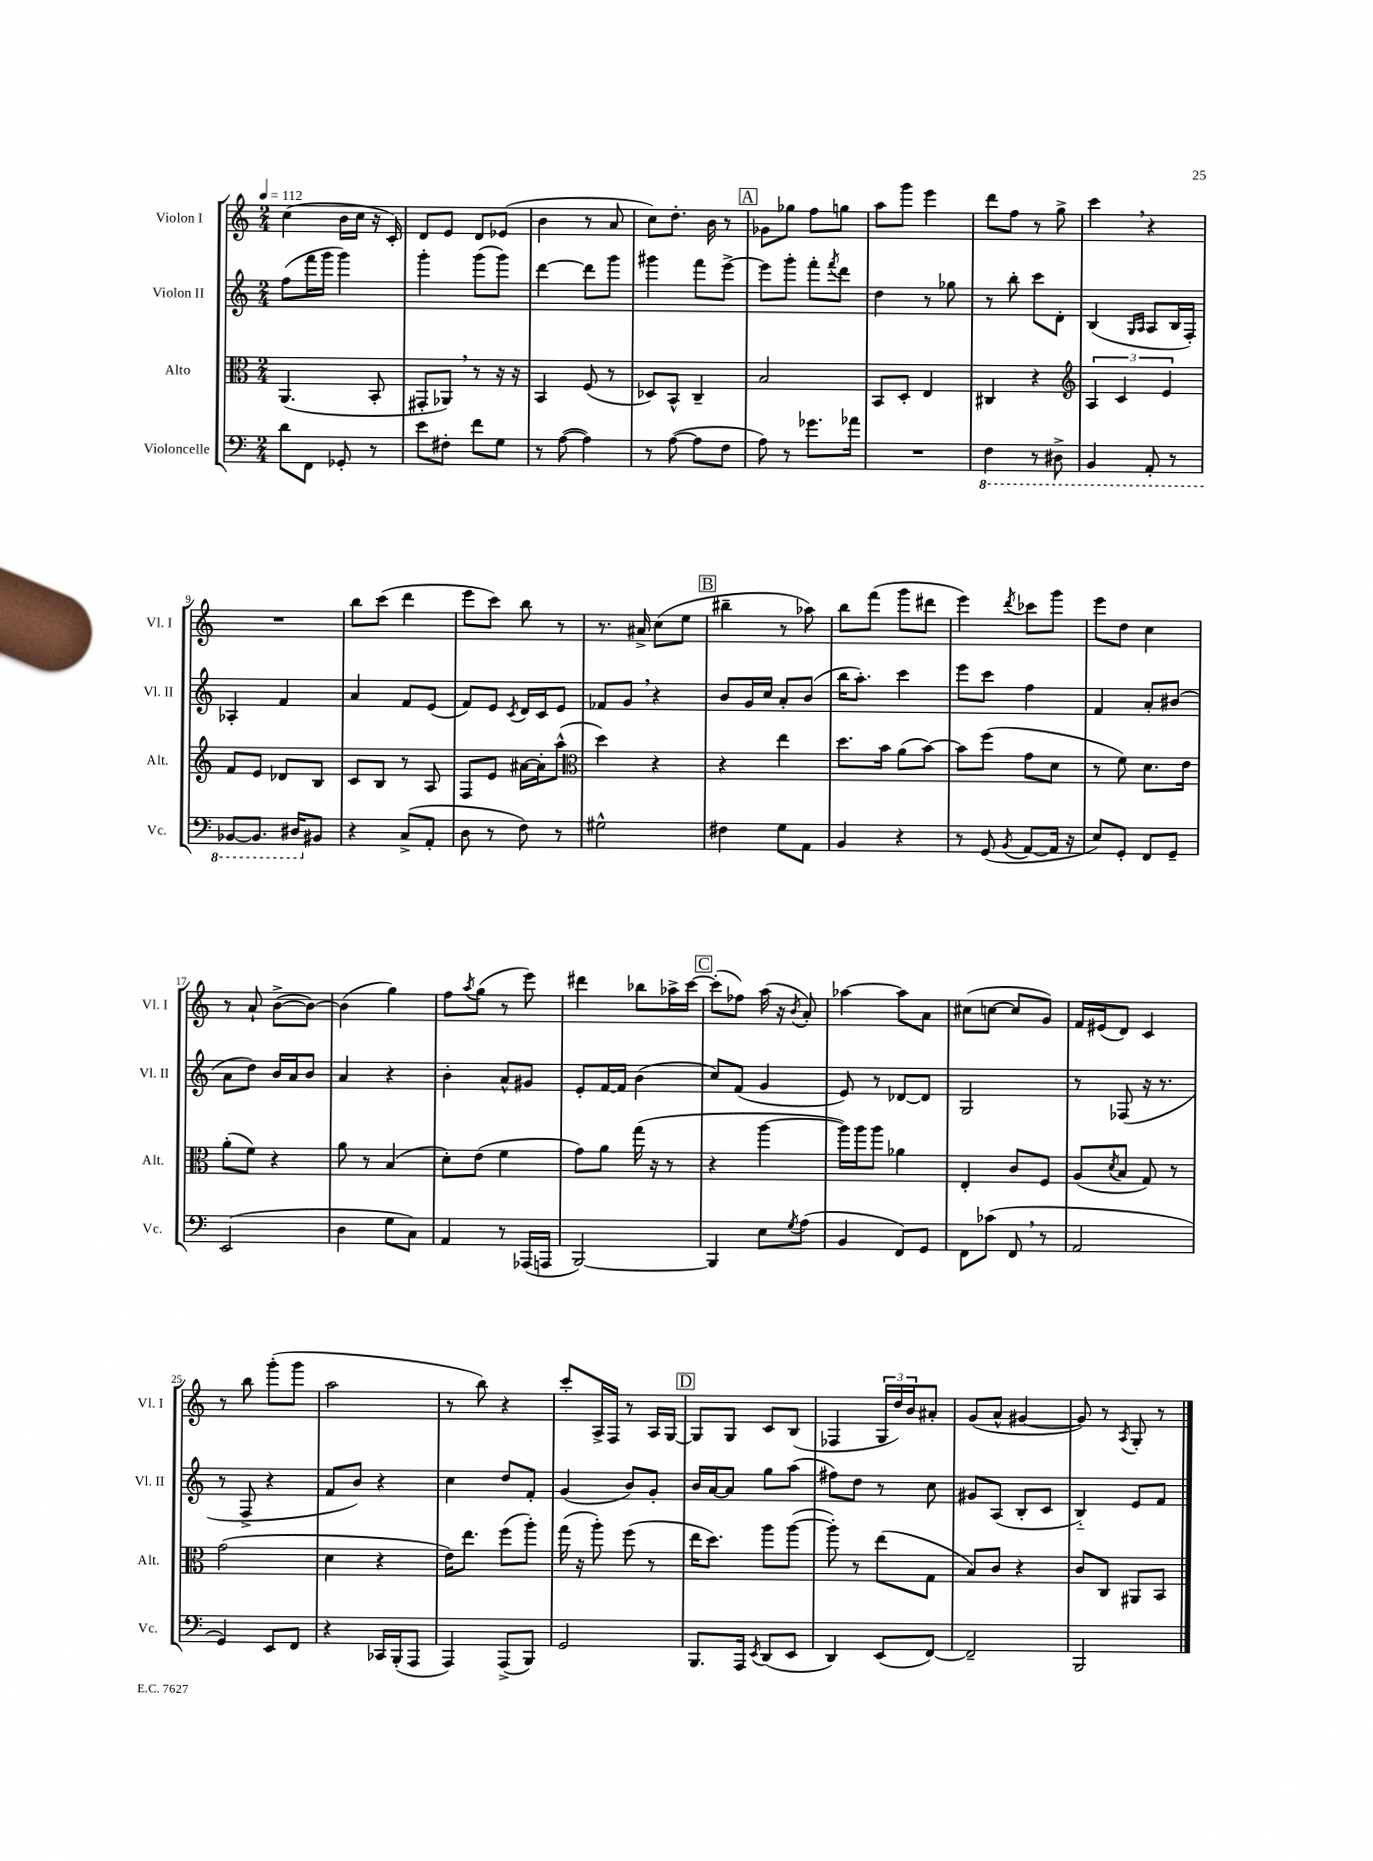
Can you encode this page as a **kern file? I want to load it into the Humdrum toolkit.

**kern	**kern	**kern	**kern
*staff4	*staff3	*staff2	*staff1
*clefF4	*clefC3	*clefG2	*clefG2
*k[]	*k[]	*k[]	*k[]
*M2/4	*M2/4	*M2/4	*M2/4
*MM112	*MM112	*MM112	*MM112
8d	(4.AA	(8ff	(4cc
8FF	.	16fff	.
.	.	16ggg	.
8GG-'	.	4ggg)	16b
.	.	.	16cc
8r	8BB'	.	16r
.	.	.	16c')
=	=	=	=
8e	8GG#'	4ggg'	8d
8F#'	8AA-)	.	8e
8f	8r	(8ggg	8d
8G	16r	8ggg)	(8e-
.	16r	.	.
=	=	=	=
8r	4BB	[4ddd	4b
([8A	.	.	.
4A])	(8F	8ddd]	8r
.	8r	8ggg	8a
=	=	=	=
8r	8D-)	4ggg#	8cc)
([8A	8BB^^	.	8.dd'
8A]	4C~	8fff	.
.	.	.	16b
8F	.	[8eee^	8r
=	=	=	=
8A)	2B	8eee]	8g-
8r	.	8ggg'	8gg-
8.g-	.	8fff'	8ff
.	.	8qfff	.
.	.	8ddd	8gg
16a-	.	.	.
=	=	=	=
2r	8BB	4dd	8aa
.	8D'	.	8ggg
.	4E	8r	4eee
.	.	8gg-	.
=	=	=	=
4FF	4C#	8r	8ddd
.	.	8bb'	8ff
8r	4r	8ccc	8r
8DD#^	.	8d'	8gg^
=	=	=	=
*	*clefG2	*	*
4BBB	6A	(4B	4ccc
.	6c	.	.
.	.	16qqG	.
.	.	16qqA	.
8AAA'	.	8A	4r
.	6e	.	.
8r	.	16B	.
.	.	16F')	.
=	=	=	=
[8BBB-	8f	4A-'	2r
8.BBB-]	8e	.	.
.	8d-	4f	.
16DD#	.	.	.
8BB#	8B	.	.
=	=	=	=
4r	8c	4a	8bb
.	8B	.	(8ccc
(8C^	8r	8f	4ddd
8AA'	8A	(8e	.
=	=	=	=
8D	8F	8f)	8eee
8r	8e	8e	8ccc)
.	.	8qc	.
8F)	[16a#	16d	8bb
.	16a#']	16c	.
8r	(8aa^^	8e	8r
=	=	=	=
*	*clefC3	*	*
2G#^^	4dd)	8f-	8.r
.	.	8g	.
.	.	.	16a#^
.	4r	4r	(8cc
.	.	.	8ee
=	=	=	=
4F#	4r	8b	4bb#~
.	.	16g	.
.	.	16cc	.
8G	4ee	8a'	8r
8AA	.	(8b	8aa-)
=	=	=	=
4BB	8.dd	16bb	8bb
.	.	8.aa')	.
.	.	.	(8fff
.	16b	.	.
4r	(8a	4ccc	8ggg
.	[8b)	.	8ddd#
=	=	=	=
8r	8b]	8eee	4eee)
(8GG	(8ff	8ccc	.
8qBB	.	.	8qddd
[8AA	8g	4ff	8ccc-
16AA]	8d	.	8ggg
16r	.	.	.
=	=	=	=
8E)	8r	4f	8eee
8GG'	8f)	.	8dd
8FF	8.d	8a'	4cc
8GG~	.	(8b#	.
.	16e	.	.
=	=	=	=
(2EE	(8a'	8a	8r
.	8f)	8dd)	8a`
.	4r	16b	([8b^
.	.	16a	.
.	.	8b	8b_)
=	=	=	=
4D	8a	4a	(4b]
.	8r	.	.
8G	(4B	4r	4gg)
8C)	.	.	.
=	=	=	=
4AA	8d')	4b'	8ff
.	.	.	8qaa
.	(8e	.	(8gg
8r	4f	8a^^	8r
(16AAA-	.	8g#	8eee)
16AAA	.	.	.
=	=	=	=
[2BBB)	8g)	8e'	4ddd#
.	8a	[16f	.
.	.	16f]	.
.	(16gg	(4b	8bb-
.	16r	.	.
.	8r	.	16aa-^
.	.	.	[16ccc
=	=	=	=
4BBB]	4r	8cc)	(8ccc']
.	.	(8f	8ff-)
8E	[4aa	4g	(16aa
.	.	.	16r
8qG	.	.	8qb
(8A	.	.	8a')
=	=	=	=
4BB	16aa])	8e)	[4aa-
.	16aa	.	.
.	8aa	8r	.
8FF)	4a-	[8d-	8aa-]
8GG	.	8d-]	8a
=	=	=	=
8FF	4E'	2G	(8cc#
(8c-	.	.	[8cc
8FF	8c	.	8cc]
8r	8F	.	8g)
=	=	=	=
2AA	(8A	8r	16f
.	.	.	(16e#
.	8qd	.	.
.	8B	(8F-	8d)
.	8G)	16r	4c
.	.	8.r	.
.	8r	.	.
=	=	=	=
4GG)	(2g	8r	8r
.	.	8F^	8bb
8EE	.	4r	(8ggg'
8FF	.	.	8ggg
=	=	=	=
4r	4d	8f	2aa
.	.	8b)	.
16CC-	4r	4r	.
(16BBB'	.	.	.
8AAA	.	.	.
=	=	=	=
4AAA)	16e)	4cc	8r
.	8.ee	.	.
.	.	.	8bb)
(8AAA^	(8ff	8dd	4r
8BBB)	8aa')	8f'	.
=	=	=	=
2GG	(16gg	(4g	8ccc'
.	16r	.	.
.	8aa')	.	16A^
.	.	.	16F
.	(8ff	8b)	8r
.	8r	8g'	16A
.	.	.	[16G
=	=	=	=
8.BBB	16ee	16b	8G]
.	8.dd)	[16a	.
.	.	8a]	8G
16AAA	.	.	.
8qEE	.	.	.
(8DD	8aa	8gg	8c
8EE	([8aa	(8aa	(8B
=	=	=	=
4DD)	8aa'])	8ff#)	4F-
.	8r	8dd	.
(8EE	(8ee	8r	24G
.	.	.	24dd)
.	.	.	24b
[8FF)	8G	8cc	8a#'
=	=	=	=
2FF~]	8B)	8g#	(8g
.	8c	(8A	8a^^
.	4r	8B'	[4g#
.	.	8c	.
=	=	=	=
2BBB	8c	4B'~)	8g#])
.	8C	.	8r
.	.	.	8qA
.	8AA#	8e	8G'
.	8BB	8f	8r
==	==	==	==
*-	*-	*-	*-
